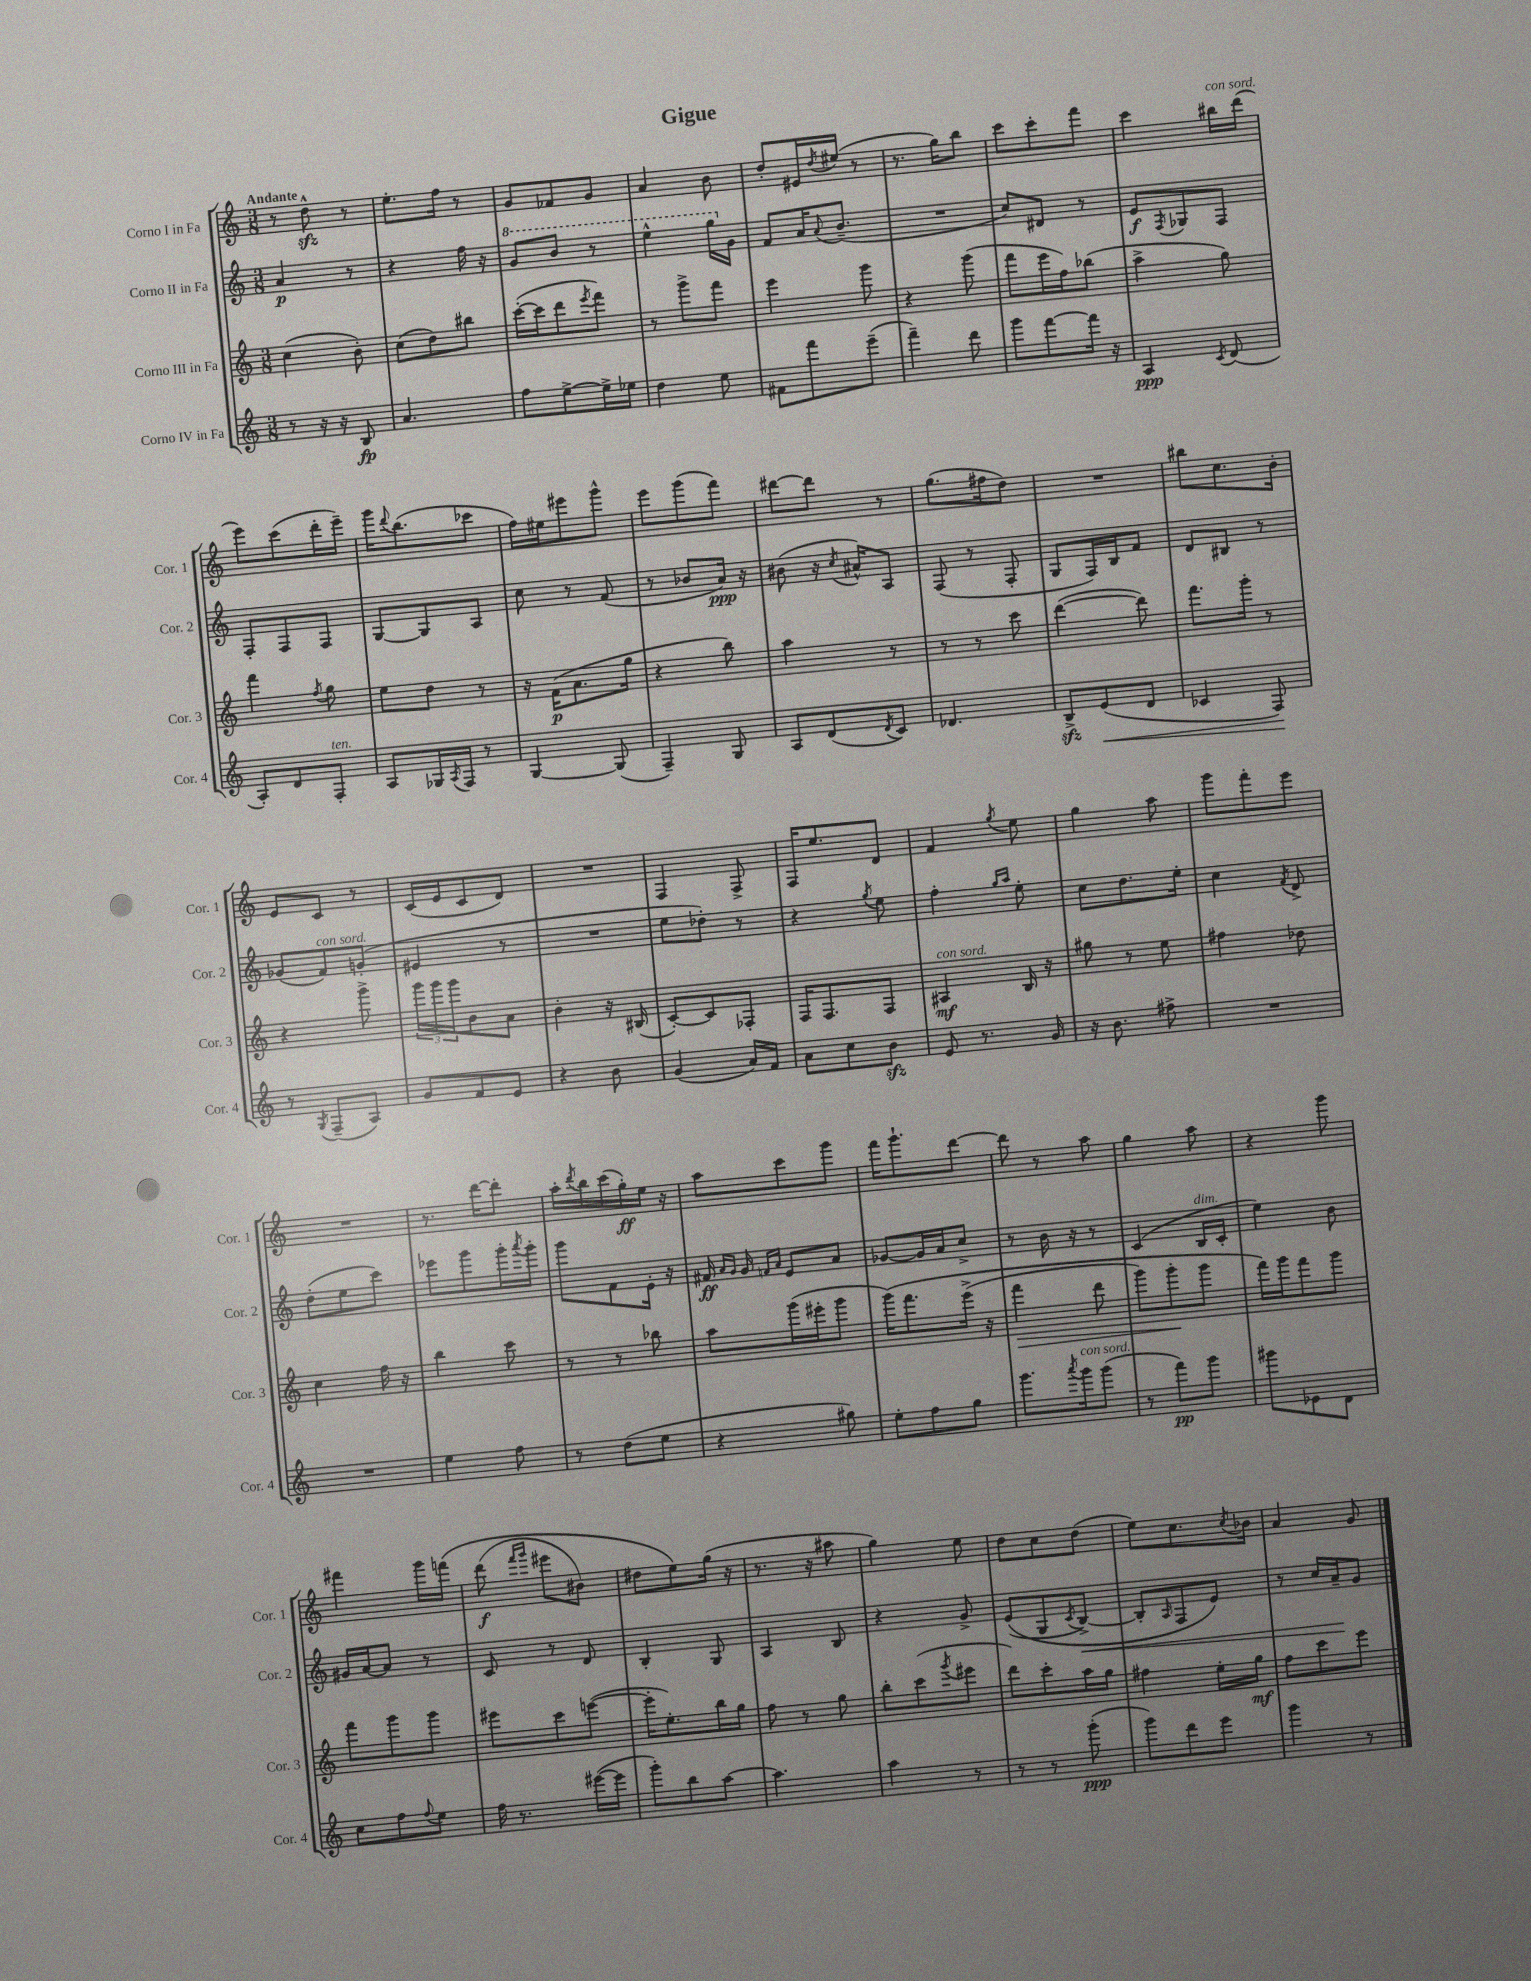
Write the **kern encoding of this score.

**kern	**kern	**kern	**kern
*staff4	*staff3	*staff2	*staff1
*clefG2	*clefG2	*clefG2	*clefG2
*k[]	*k[]	*k[]	*k[]
*M3/8	*M3/8	*M3/8	*M3/8
8r	(4cc\	4a/	8r
16r	.	.	8dd^^\
16r	.	.	.
8B/	8b'\)	8r	8r
=	=	=	=
4.a/	(8cc\L	4r	8.ee'\L
.	8dd\)	.	.
.	.	.	16ff\Jk
.	8bb#\J	16ff\	8r
.	.	16r	.
=	=	=	=
8ff\L	([16ccc'\LL	8gg/L	8g/L
.	16ccc\]J	.	.
[8ee^\	8ddd\	8bb/J	8f-/
.	8qeee/	.	.
16ee^\]L	8fff\J)	8r	8g/J
16ee-\JJ	.	.	.
=	=	=	=
4dd\	8r	4eee^^\	4a/
.	8ggg^\L	.	.
8ee\	8fff\J	16ggg\LL	8b\
.	.	16g\JJ	.
=	=	=	=
8f#\L	4eee\	8f/L	8dd'/L
8fff\	.	16a/K	16e#/L
.	.	8qqa/	8qdd/
.	.	(8.b~/J	(16ee#/JJ
(8eee~\J	8ggg\	.	8r
=	=	=	=
4fff~\)	4r	4.r	8.r
.	.	.	16gg\LK)
8ddd\	(8ggg\	.	8bb\J
=	=	=	=
8ggg\L	8fff\L	8cc/L)	8ccc\L
[8fff\	16eee\L	8d#/J	8ccc'\
.	16ff\J)	.	.
16fff\]Jk	(8bb-\J	8r	8fff\J
16r	.	.	.
=	=	=	=
4A/	4aa^\	8e/L	4ccc\
.	.	8qF/	.
.	.	8G-/	.
8qc/	.	.	.
(8d/	8gg\)	8F/J	16bb#\LL
.	.	.	(16ddd\JJ
=	=	=	=
8A'/L)	4fff\	8F'/L	8eee\L)
8d/	.	8F/	(8ccc\
.	8qff/	.	.
8F'/J	8gg\	8F/J	16ddd'\L
.	.	.	16eee~\JJ)
=	=	=	=
8A/L	8ee\L	[8G/L	16ggg\LK
.	.	.	8qqddd/
.	.	.	(8.bb\
16G-/L	8dd\J	8G/]	.
8qA/	.	.	.
16F/JJ	.	.	.
8r	8r	8A/J	8ccc-\J
=	=	=	=
[4G/	16r	8cc\	16ff\LL)
.	(16f\LK	.	16ee#\J
.	8.a\	8r	8eee#\
(8G/]	.	(8f/	8ggg^^\J
.	16gg\Jk	.	.
=	=	=	=
4F~/)	4r	8r	8eee\L
.	.	8b-/L	(8ggg\
8G/	8bb\)	16a/Jk)	8fff\J)
.	.	16r	.
=	=	=	=
8A/L	4aa\	(8b#\	[8ddd#\L
(8d/	.	16r	8ddd#\]J
.	.	8qcc/	.
.	.	16a#^^/LK)	.
8qd/	.	.	.
8c/J)	8r	8A/J	8r
=	=	=	=
4.d-/	8r	(8F/	(8.gg\L
.	8r	8r	.
.	.	.	16ff#\k
.	8ccc\	8F'/	8dd\J)
=	=	=	=
8B^/L	([4ddd\	8G/L	4.r
(8e/	.	16F/L)	.
.	.	16B/J	.
8d/J	8ddd\])	8f/J	.
=	=	=	=
4c-/	8.fff\L	8d/L	8bb#\L
.	.	8B#/J	8.cc\
.	16ggg'\Jk	.	.
8F/)	8r	8r	.
.	.	.	16b'\Jk
=	=	=	=
8r	4r	(8g-/L	8e/L
8qG/	.	.	.
(8F~/L	.	8f/)	8c/J
8A/J)	8ggg^\	(8g'/J	8r
=	=	=	=
8g/L	24ggg\LL	4e#/	(16c/LL
.	24ggg\	.	.
.	.	.	16e/J
.	24ggg\J	.	.
8f/	8b\	.	8c/
8e/J	8a\J	8r	8d/J)
=	=	=	=
4r	4b'\	4.r	4.r
8b\	16r	.	.
.	(16B#/	.	.
=	=	=	=
(4g/	[8c'/L)	8ee\L	4F/
.	8c/]	8dd-'\J)	.
16a/LL)	8F-'/J	8r	8F^/
16f/JJ	.	.	.
=	=	=	=
8a\L	16F/LK	4r	16F/LK
.	8.F/	.	8.ee/
8cc\	.	.	.
.	.	8qgg/	.
8b\J	8F/J	8ee\	8d/J
=	=	=	=
8e/	4A#/	4ff'\	4f/
8.r	.	.	.
.	.	16qqgg/LL	.
.	.	16qqaa/JJ	8qgg/
.	16B/	8ee'\	8ee\
16g/	16r	.	.
=	=	=	=
16r	8gg#\	8cc\L	4gg\
8.b\	.	.	.
.	8r	8.dd\	.
8ff#^\	8ee\	.	8aa\
.	.	16ee'\Jk	.
=	=	=	=
4.r	4ff#\	4cc\	8ggg\L
.	.	.	8fff'\
.	.	8qf/	.
.	8dd-\	8d^/	8eee\J
=	=	=	=
4.r	4cc\	(8dd'\L	4.r
.	.	8ee\	.
.	16ff\	8ccc\J)	.
.	16r	.	.
=	=	=	=
4ee\	4bb\	8eee-\L	8.r
.	.	8ggg\	.
.	.	.	[16ddd\LK
8ff\	8ccc\	16ggg'\L	8ddd'\]J
.	.	8qaaa/	.
.	.	16ggg'\JJ	.
=	=	=	=
8r	8r	8ggg\L	16aa'\LL
.	.	.	8qddd/
.	.	.	16bb\
(8dd\L	8r	8f\	(16ccc\
.	.	.	16gg'\)
8ee\J	8bb-\	16e'\Jk	16ee\JJ
.	.	16r	16r
=	=	=	=
4r	8aa\L	16f#/	8aa\L
.	.	16qqa/LL	.
.	.	16qqg/JJ	.
.	.	16g/	.
.	.	16qqf/LL	.
.	.	16qqa/JJ	.
.	(16ggg\L	8e/L	8ccc\
.	16eee#'\J	.	.
8gg#\)	8ggg\J	8a/J	8ggg\J
=	=	=	=
8ee'\L	&(16ggg\LK)	[8g-/L	16fff\LK
.	8.fff\	.	8.ggg`\
8ff\	.	16g-/]L	.
.	.	16a/J	.
8gg\J	(16eee^\Jk	8cc^/J	[8ddd\J
.	16r	.	.
=	=	=	=
8.ggg\L	4fff\	8r	8ddd\]
.	.	16b\	8r
8qaaa/	.	.	.
16ggg\k	.	16r	.
(8ggg\J	8ddd\	8r	8aa\
=	=	=	=
8r	8ggg\L)	(4c/	4gg\
8fff\L)	8ggg'\	.	.
8ggg\J	8ggg\J	16B/LL	8aa\
.	.	16c'/JJ	.
=	=	=	=
8ggg#\L	16fff\LL&)	4ee\)	4r
.	16ggg\J	.	.
8e-\	8fff\	.	.
8d\J	8ggg\J	8b\	8ggg\
=	=	=	=
8cc\L	8fff\L	16g#/LL	4fff#\
.	.	[16a/J	.
8ff\	8ggg\	8a/]J	.
8qqff/	.	.	.
8ee\J	8ggg\J	8r	16ggg\LL
.	.	.	&(16fff\JJ
=	=	=	=
16ff\	8eee#\L	8c/	(8ddd\
8.r	.	.	.
.	.	.	16qqfff/LL
.	.	.	16qqggg/JJ
.	8ccc\	8r	8eee#\L
([16eee#\LL	([8eee\J	8d/	8b#\J)
16eee#\]JJ	.	.	.
=	=	=	=
8ggg'\L)	16eee'\]LK	4B'/	8dd#\L
.	8.ee'\)	.	.
8bb\	.	.	8ee\&)
[8aa\J	16bb\L	8G/	(16gg\Jk
.	16gg\JJ	.	16r
=	=	=	=
4.aa\]	8ff\	4A/	8.r
.	8r	.	.
.	.	.	16r
.	8gg\	8B/	8aa#\
=	=	=	=
4aa\	8bb'\L	4r	4gg\)
.	(8ccc\	.	.
.	8qggg/	.	.
8r	8eee#\J	8g^/	8ee\
=	=	=	=
8r	8ddd\L)	&((8e/L	8dd\L
8r	8ccc'\	8G/	8cc\
.	.	8qc/	.
(8ggg'\	16aa\L	[8B^/J)	(8dd\J
.	16gg\JJ	.	.
=	=	=	=
8ggg\L)	4ff#\	8B'/]L	8ee\L)
.	.	16qqA/	.
8ddd\	.	8F/	8.cc\
8eee\J	16ee'\LL	8e/J&)	.
.	.	.	8qcc/
.	16gg\JJ	.	16b-\Jk
=	=	=	=
4ggg\	8ff\L	8r	4a/
.	8ccc\	16cc/LL	.
.	.	16a~/J	.
8r	8eee\J	8g/J	8g/
==	==	==	==
*-	*-	*-	*-
